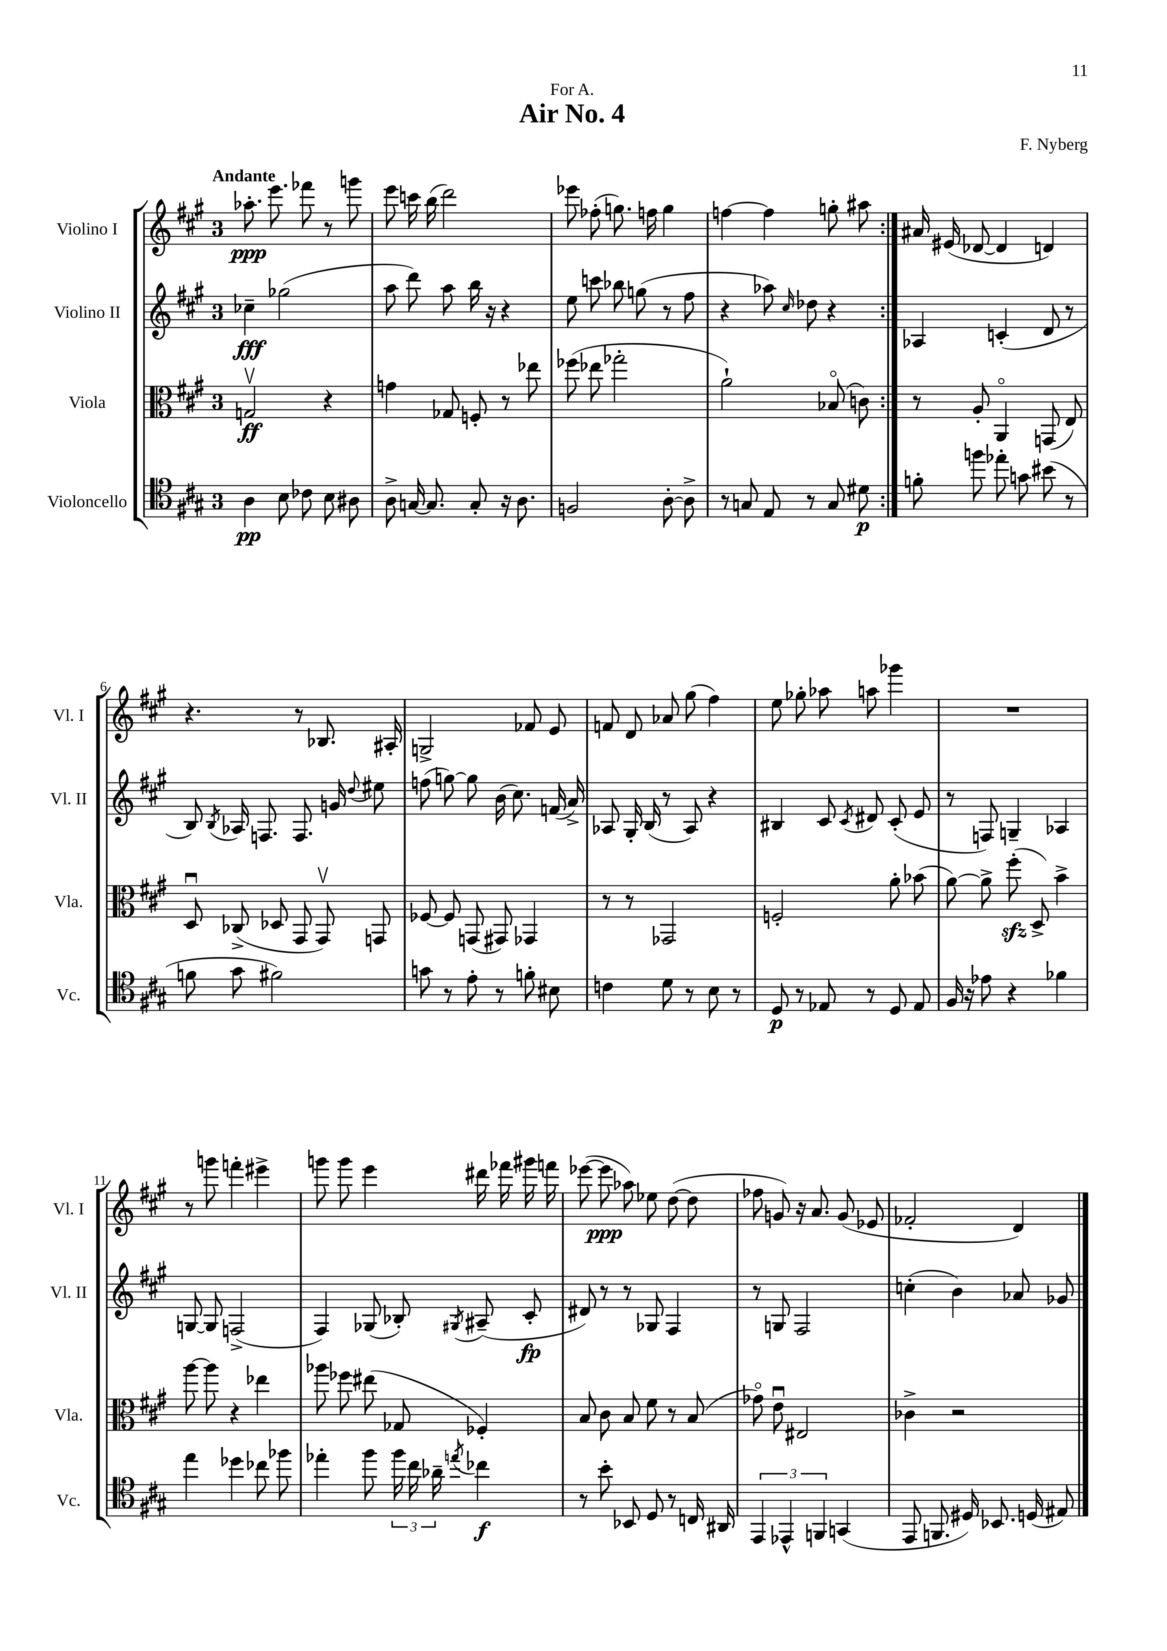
\header { title = "Air No. 4" composer = "F. Nyberg" dedication = "For A." }
<<
\new StaffGroup <<
\new Staff = "s0" \with { instrumentName = "Violino I" shortInstrumentName = "Vl. I" } {
    \clef treble \key a \major \once \override Staff.TimeSignature.style = #'single-digit \time 3/4 \tempo "Andante"
    \autoBeamOff \repeat volta 2 { aes''8.-.\ppp e'''8. fes'''8 r8 g'''8 |
    e'''8 c'''16 b''16( d'''2) |
    ees'''8 fes''8-.( g''8.) f''16 g''4 |
    f''4~ f''4 g''8-. ais''8 | }
    ais'16 eis'16( des'8~ des'4 d'4) |
    r4. r8 bes8. ais16-. |
    g2-> fes'8 e'8 |
    f'8 d'8 aes'8 gis''8( fis''4) |
    e''8 ges''8-. aes''8 a''8 ges'''4 |
    R2. |
    r8 g'''8 f'''4-. eis'''4-> |
    g'''8 g'''8 e'''4 dis'''16 fes'''16 gis'''16 f'''16 |
    ees'''8~( ees'''8\ppp aes''8) ees''8 d''8~( d''8 |
    fes''8 g'8) r16 a'8. g'8( ees'8 |
    fes'2-. d'4) \bar "|." |
}
\new Staff = "s1" \with { instrumentName = "Violino II" shortInstrumentName = "Vl. II" } {
    \clef treble \key a \major \once \override Staff.TimeSignature.style = #'single-digit \time 3/4
    \autoBeamOff \repeat volta 2 { ces''4--\fff ges''2( |
    a''8 d'''8) a''8 b''16 r16 r4 |
    e''8 c'''8 bes''8 g''8( r8 fis''8 |
    r4 aes''8) \grace { cis''16 } des''8 r4 | }
    aes4 c'4-.( d'8 r8 |
    b8) \acciaccatura { b8 } aes16 f8. f8. g'16 \appoggiatura { d''8 } eis''8 |
    f''8( g''8~) g''8 b'16( cis''8.) f'16( a'16->) |
    aes8 gis16-. b16( r8 aes8) r4 |
    bis4 cis'8 \acciaccatura { cis'8 } dis'8 cis'8-.( e'8 |
    r8 f8) g4-- aes4 |
    g8~ g8 f2->( |
    fis4) ges8( bes8-.) \acciaccatura { gis8 } ais8--( cis'8-.\fp |
    dis'8) r8 r8 ges8 fis4 |
    r8 g8 fis2 |
    c''4-.( b'4) aes'8 ges'8 \bar "|." |
}
\new Staff = "s2" \with { instrumentName = "Viola" shortInstrumentName = "Vla." } {
    \clef alto \key a \major \once \override Staff.TimeSignature.style = #'single-digit \time 3/4
    \autoBeamOff \repeat volta 2 { g2\upbow\ff r4 |
    g'4 ges8 f8-. r8 ees''8 |
    fes''8( ees''8 ges''2-. |
    a'2-!) bes8\flageolet( c'8) | }
    r8 a8-. a,4\flageolet g,8( e8) |
    d8\downbow ces8->( des8 gis,8 gis,8\upbow) g,8 |
    fes8~ fes8 g,8( gis,8) ges,4 |
    r8 r8 ges,2 |
    f2-. a'8-. bes'8( |
    a'8~) a'8-> fis''8-.\sfz( d8->) b'4-> |
    a''8~ a''8 r4 ees''4 |
    aes''8 fes''8 eis''8( ges8 fes4-.) |
    b8 cis'8 b8 fis'8 r8 b8( |
    ges'8\flageolet) e'8\downbow eis2 |
    ces'4-> r2 \bar "|." |
}
\new Staff = "s3" \with { instrumentName = "Violoncello" shortInstrumentName = "Vc." } {
    \clef tenor \key a \major \once \override Staff.TimeSignature.style = #'single-digit \time 3/4
    \autoBeamOff \repeat volta 2 { a4\pp b8 ces'8 b8 ais8 |
    a8-> g16~ g8. g8-. r16 a8. |
    f2 a8~-. a8-> |
    r8 g8 e8 r8 g8 dis'8\p | }
    f'8-. f''8 ees''8-. g'8 bis'8( r8 |
    f'8 gis'8 fis'2) |
    g'8 r8 e'8-. r8 f'8-. bis8 |
    c'4 d'8 r8 b8 r8 |
    d8\p r8 ees8 r8 d8 ees8 |
    fis16 r16 ees'8 r4 fes'4 |
    e''4 des''4 ces''8 fes''8 |
    ees''4-. fis''8 \tuplet 3/2 { fis''16 cis''16 aes'16-- } \acciaccatura { e''8 } ces''4\f |
    r8 b'8-. bes,8 d8 r8 c16 ais,16 |
    \tuplet 3/2 { e,4 ees,4-^ f,4 } g,4( |
    e,8 f,8. dis16) bes,8. d16( eis8) \bar "|." |
}
>>
>>
